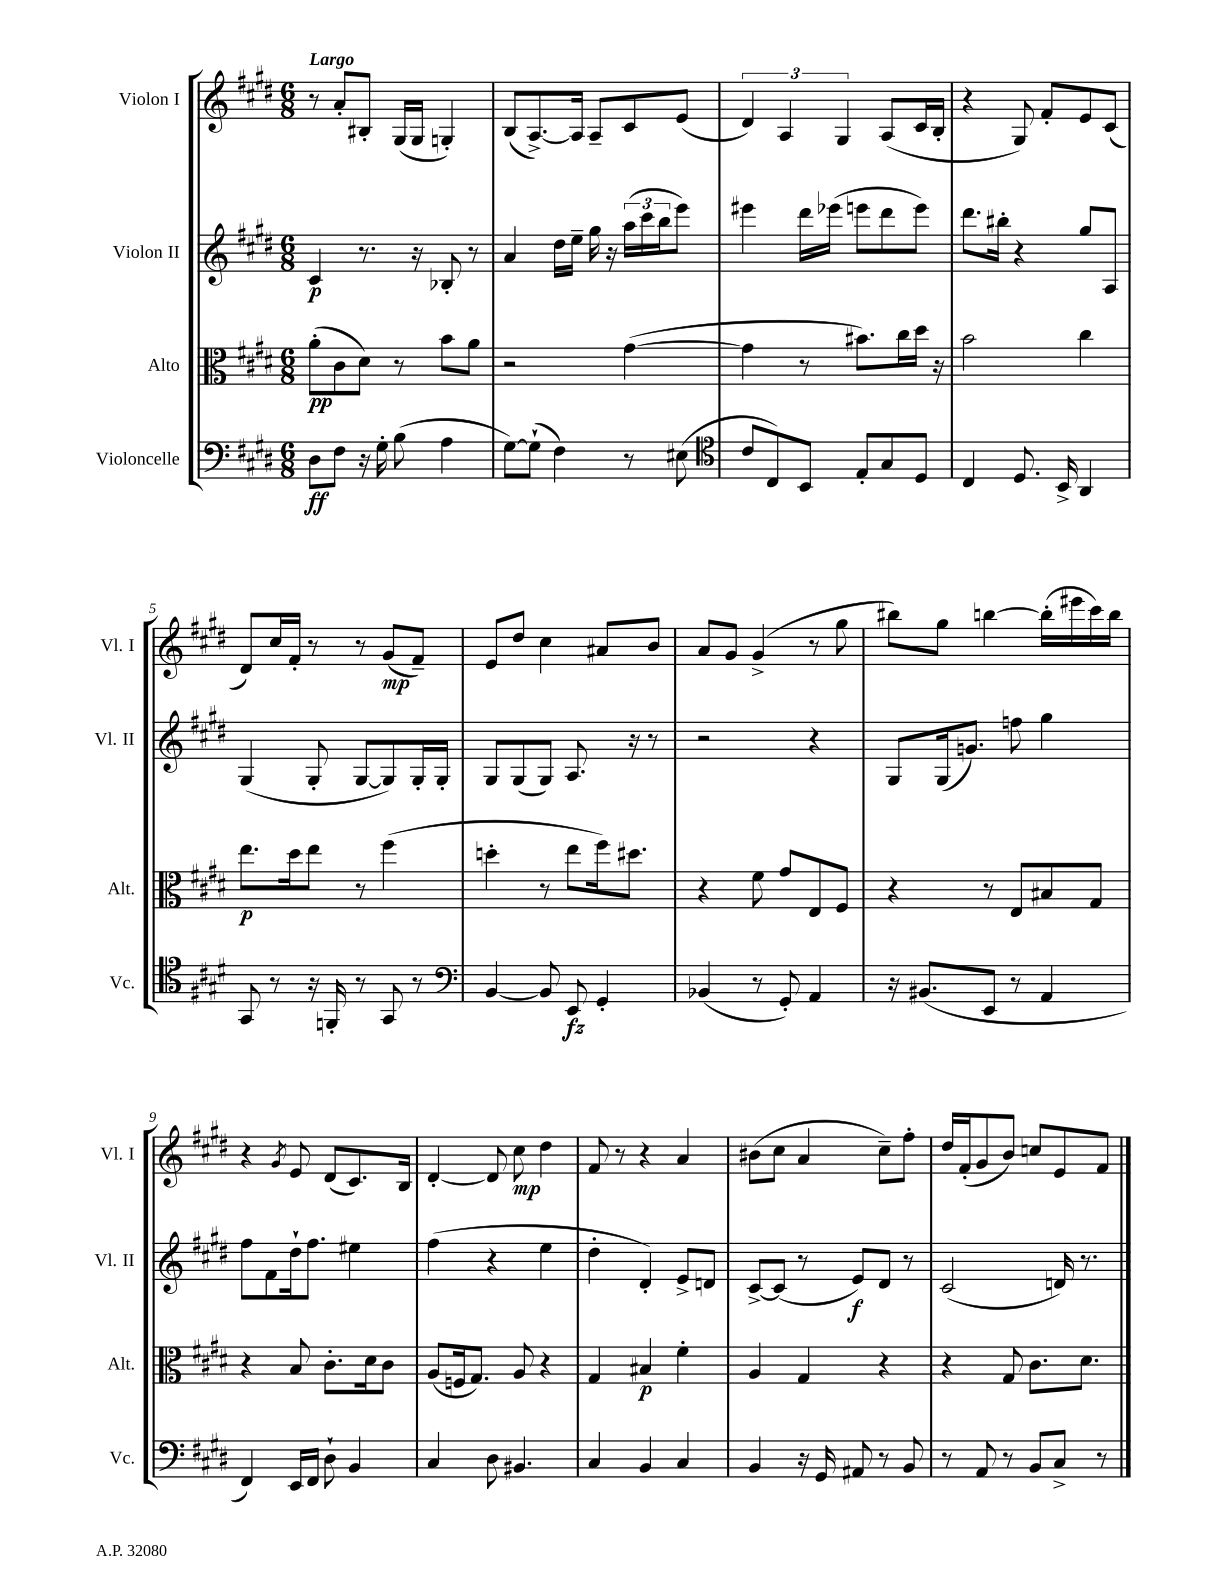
<<
\new StaffGroup <<
\new Staff = "s0" \with { instrumentName = "Violon I" shortInstrumentName = "Vl. I" } {
    \clef treble \key e \major \numericTimeSignature \time 6/8 \tempo "Largo"
    r8 a'8-. bis8-. gis16( gis16 g4-.) |
    b8( a8.~->) a16 a8-- cis'8 e'8( |
    \tuplet 3/2 { dis'4) a4 gis4 } a8( cis'16 b16-. |
    r4 gis8) fis'8-. e'8 cis'8( |
    dis'8) cis''16 fis'16-. r8 r8 gis'8\mp( fis'8--) |
    e'8 dis''8 cis''4 ais'8 b'8 |
    a'8 gis'8 gis'4->( r8 gis''8 |
    bis''8) gis''8 b''4~ b''16-.( eis'''16 cis'''16) b''16 |
    r4 \acciaccatura { gis'8 } e'8 dis'8( cis'8.) b16 |
    dis'4~-. dis'8 cis''8\mp dis''4 |
    fis'8 r8 r4 a'4 |
    bis'8( cis''8 a'4 cis''8--) fis''8-. |
    dis''16 fis'16-.( gis'8 b'8) c''8 e'8 fis'8 \bar "|." |
}
\new Staff = "s1" \with { instrumentName = "Violon II" shortInstrumentName = "Vl. II" } {
    \clef treble \key e \major \numericTimeSignature \time 6/8
    cis'4\p r8. r16 bes8-. r8 |
    a'4 dis''16 e''16-- gis''16 r16 \tuplet 3/2 { a''16( cis'''16 b''16 } e'''8) |
    eis'''4 dis'''16 ees'''16( e'''8 dis'''8 e'''8) |
    dis'''8. bis''16-. r4 gis''8 a8 |
    gis4( gis8-. gis8~ gis8) gis16-. gis16-. |
    gis8 gis8( gis8) a8. r16 r8 |
    r2 r4 |
    gis8 gis16( g'8.) f''8 gis''4 |
    fis''8 fis'8 dis''16-! fis''8. eis''4 |
    fis''4( r4 e''4 |
    dis''4-. dis'4-.) e'8-> d'8 |
    cis'8~-> cis'8( r8 e'8\f) dis'8 r8 |
    cis'2( d'16) r8. \bar "|." |
}
\new Staff = "s2" \with { instrumentName = "Alto" shortInstrumentName = "Alt." } {
    \clef alto \key e \major \numericTimeSignature \time 6/8
    a'8-.\pp( cis'8 dis'8) r8 b'8 a'8 |
    r2 gis'4~( |
    gis'4 r8 bis'8.) cis''16 dis''16 r16 |
    b'2 cis''4 |
    e''8.\p dis''16 e''8 r8 fis''4( |
    d''4-. r8 e''8 fis''16) dis''8. |
    r4 fis'8 gis'8 e8 fis8 |
    r4 r8 e8 bis8 gis8 |
    r4 b8 cis'8.-. dis'16 cis'8 |
    a8( f16 gis8.) a8 r4 |
    gis4 bis4\p fis'4-. |
    a4 gis4 r4 |
    r4 gis8 cis'8. dis'8. \bar "|." |
}
\new Staff = "s3" \with { instrumentName = "Violoncelle" shortInstrumentName = "Vc." } {
    \clef bass \key e \major \numericTimeSignature \time 6/8
    dis8\ff fis8 r16 gis16-. b8( a4 |
    gis8~) gis8-!( fis4) r8 eis8( |
    \clef tenor cis'8 cis8) b,8 e8-. gis8 dis8 |
    cis4 dis8. b,16-> a,4 |
    gis,8 r8 r16 f,16-. r8 gis,8 r8 |
    \clef bass b,4~ b,8 e,8\fz gis,4-. |
    bes,4( r8 gis,8-.) a,4 |
    r16 bis,8.( e,8 r8 a,4 |
    fis,4) e,16 fis,16 dis8-! b,4 |
    cis4 dis8 bis,4. |
    cis4 b,4 cis4 |
    b,4 r16 gis,16 ais,8 r8 b,8 |
    r8 a,8 r8 b,8 cis8-> r8 \bar "|." |
}
>>
>>
